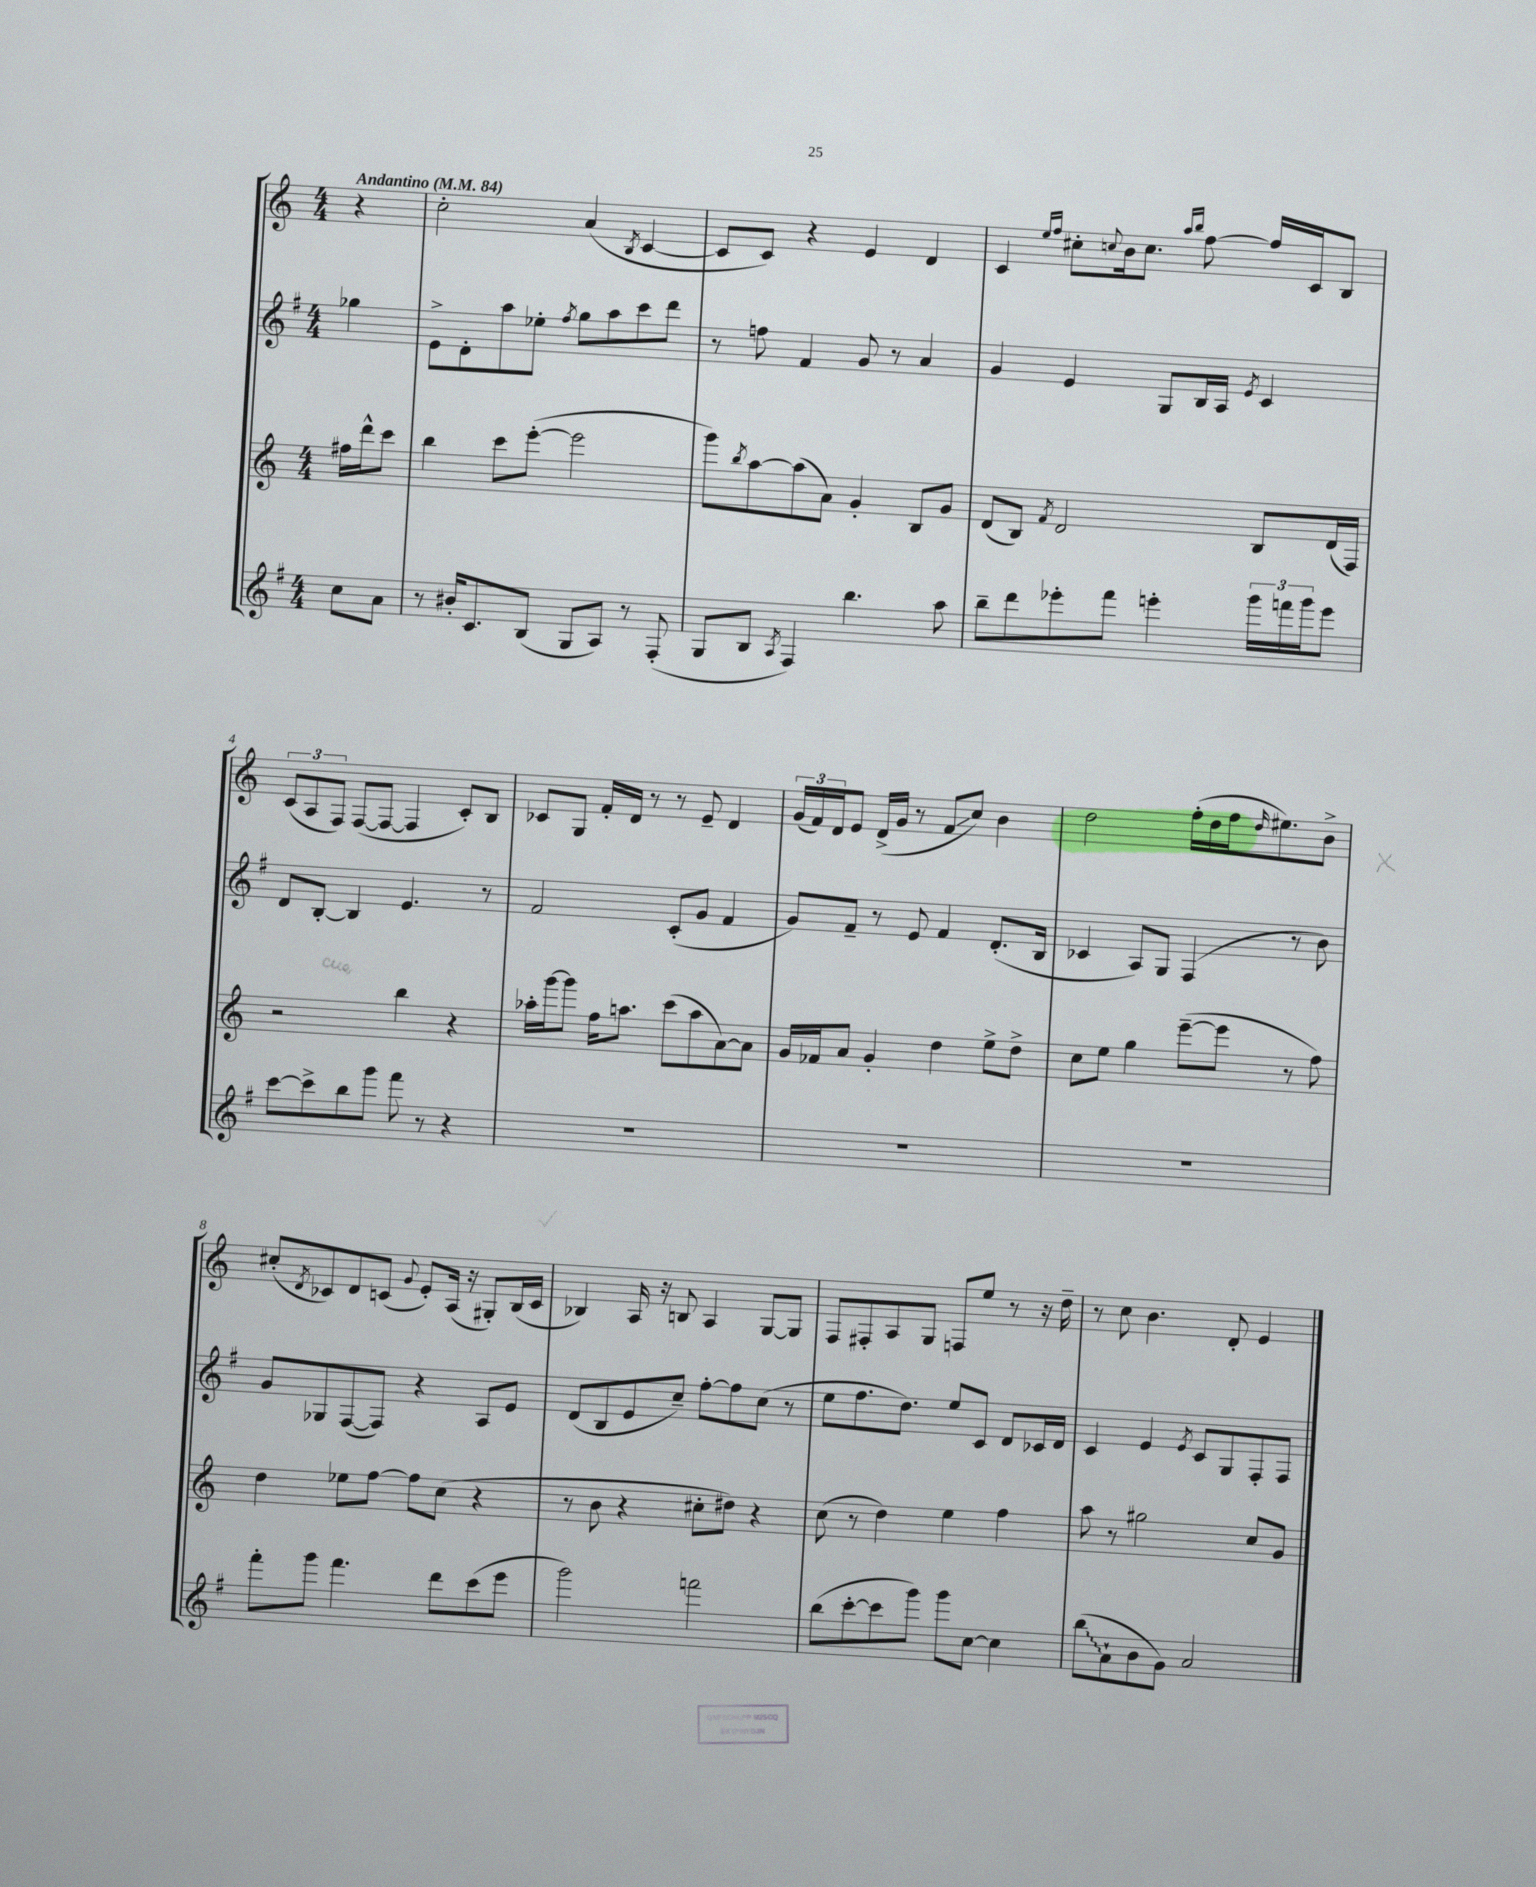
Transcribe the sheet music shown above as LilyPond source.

<<
\new StaffGroup <<
\new Staff = "s0" {
    \clef treble \key c \major \numericTimeSignature \time 4/4 \partial 4 \tempo "Andantino" 4 = 84
    r4 |
    c''2-. a'4( \acciaccatura { b8 } c'4~ |
    c'8 c'8) r4 e'4 d'4 |
    c'4 \grace { e''16 f''16 } cis''8-. \appoggiatura { c''8 } b'16 c''8. \grace { a''16 b''16 } f''8~ f''16 c'16 b8 |
    \tuplet 3/2 { c'8( a8 f8) } f8~( f8~ f4 c'8-.) b8 |
    ces'8 g8 f'16-. d'16 r8 r8 e'8-- d'4 |
    \tuplet 3/2 { g'16( f'16) d'16 } e'8 d'16->( g'16 r8 f'8\glissando c''8) b'4 |
    d''2 f''16-.( d''16 f''16 \grace { d''16 } eis''8.) b'8-> |
    cis''8-.( \acciaccatura { d'8 } ces'8) d'8 c'8( \appoggiatura { g'8 } e'8-.) a16( r16 gis8-.) b16( c'16 |
    bes4) a16 r16 b8 a4 g8~ g8 |
    f8 fis8-. a8 g8 f8 e''8 r8 r16 d''16-- |
    r8 c''8 b'4. d'8-. e'4 \bar "|." |
}
\new Staff = "s1" {
    \clef treble \key g \major \numericTimeSignature \time 4/4 \partial 4
    ges''4 |
    e'8-> d'8-. a''8 ees''8-. \acciaccatura { fis''8 } g''8 a''8 c'''8 d'''8 |
    r8 f''8 fis'4 g'8 r8 a'4 |
    g'4 e'4 g8 b16 a16 \acciaccatura { e'8 } c'4 |
    d'8 b8~-. b4 e'4. r8 |
    fis'2 c'8-.( g'8 fis'4 |
    g'8) fis'8-- r8 e'8 fis'4 d'8.-.( b16 |
    ces'4 a8) g8 fis4( r8 b'8) |
    g'8 ges8 fis8~( fis8) r4 a8 e'8 |
    d'8( b8 e'8 c''8--) fis''8~-. fis''8 c''8( r8 |
    e''8 fis''8. d''8.) e''8 c'8 d'8 ces'16 d'16 |
    c'4 e'4 \acciaccatura { e'8 } c'8 g8 fis8-. fis8 \bar "|." |
}
\new Staff = "s2" {
    \clef treble \key c \major \numericTimeSignature \time 4/4 \partial 4
    fis''16 d'''16-^ c'''8 |
    b''4 c'''8 e'''8~-.( e'''2 |
    g'''8) \acciaccatura { b''8 } a''8~ a''8( a'8) g'4-. b8 g'8 |
    d'8( b8) \acciaccatura { f'8 } d'2 b8 d'16( f16) |
    r2 b''4 r4 |
    aes''16-. g'''16~ g'''8 f''16 a''8. c'''8( a''8 a'8~) a'8 |
    g'16 fes'16 a'8 g'4-. d''4 e''8-> d''8-> |
    c''8 e''8 g''4 e'''8~--( e'''8 r8 f''8) |
    d''4 ees''8 f''8~ f''8 c''8( r4 |
    r8 b'8 r4 cis''8-. dis''8) r4 |
    c''8( r8 d''4) e''4 f''4 |
    a''8 r8 gis''2 c''8 g'8 \bar "|." |
}
\new Staff = "s3" {
    \clef treble \key g \major \numericTimeSignature \time 4/4 \partial 4
    c''8 a'8 |
    r8 bis'16-. c'8. b8( g8 a8) r8 fis8-.( |
    g8 b8 \acciaccatura { a8 } fis4) b''4. a''8 |
    b''8-- d'''8 ees'''8-. fis'''8 e'''4-. \tuplet 3/2 { g'''16 f'''16 g'''16 } e'''8 |
    c'''8~ c'''8-> b''8 g'''8 fis'''8 r8 r4 |
    R1 |
    R1 |
    R1 |
    fis'''8-. g'''8 fis'''4. d'''8 c'''8( e'''8 |
    g'''2) f'''2 |
    b''8( c'''8~-. c'''8 g'''8) g'''8 c''8~ c''4 |
    \once \override Glissando.style = #'zigzag b''8\glissando( a'8-! b'8 g'8) a'2 \bar "|." |
}
>>
>>
